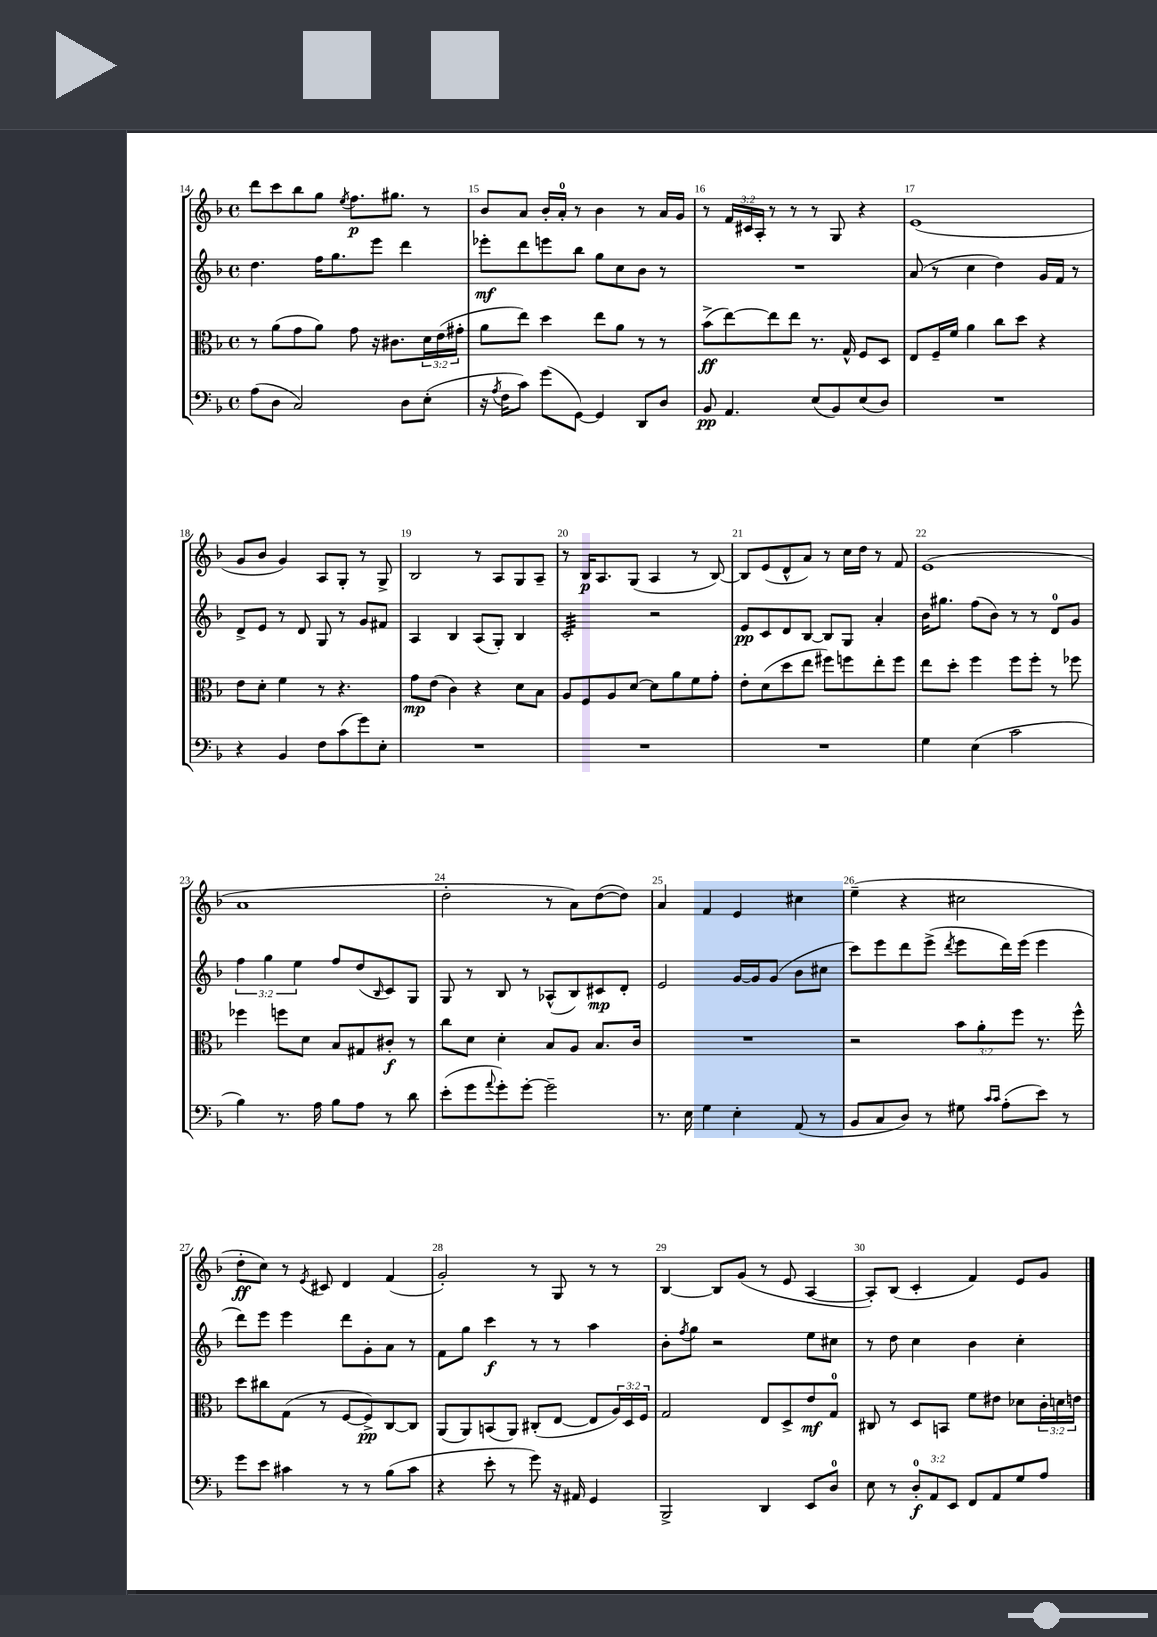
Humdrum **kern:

**kern	**kern	**kern	**kern
*staff4	*staff3	*staff2	*staff1
*clefF4	*clefC3	*clefG2	*clefG2
*k[b-]	*k[b-]	*k[b-]	*k[b-]
*M4/4	*M4/4	*M4/4	*M4/4
*met(c)	*met(c)	*met(c)	*met(c)
(8A	8r	4.dd	8ddd
8D	(8a	.	8ccc
2C)	8g	.	8bb-
.	8a)	16ff	8gg
.	.	8.gg	.
.	.	.	8qee
.	8g	.	8.ff
.	16r	8eee	.
.	8.c#	.	8.gg#
8D	.	4ddd	.
(8E'	24d	.	8r
.	(24e	.	.
.	24g#'	.	.
=	=	=	=
16r	8a	8eee-'	8b-
8qA	.	.	.
16F	.	.	.
8c)	8ee)	8ddd	8a
(8g	4dd	8eee	16b-'
.	.	.	16a'
[8GG)	.	8bb-	8r
4GG]	8ee	8gg	4b-
.	8a	8cc	.
8DD	8r	8b-	8r
8D	8r	8r	16a
.	.	.	16g
=	=	=	=
8BB-	(8b-^	1r	8r
4.AA	[8ee)	.	24f
.	.	.	24c#
.	.	.	24A'
.	8ee]	.	8r
.	8ee	.	8r
(8E	8.r	.	8r
8BB-)	.	.	8G
.	16G^^	.	.
(8E	8F	.	4r
8D)	8D	.	.
=	=	=	=
1r	8E	(8a	(1e
.	16F~	8r	.
.	16f	.	.
.	4a	4cc	.
.	8cc	4dd)	.
.	8dd	.	.
.	4r	16g	.
.	.	16f	.
.	.	8r	.
=	=	=	=
4r	8e	8d^	8g
.	8d'	8e	8b-
4BB-	4f	8r	4g)
.	.	8d	.
8F	8r	8G	8A
(8c	4.r	8r	8G'
8g)	.	8g	8r
8E'	.	8f#	8G^
=	=	=	=
1r	8g	4A	2B-
.	(8e	.	.
.	4c)	4B-	.
.	4r	(8A	8r
.	.	8G')	8A
.	8d	4B-	8G
.	8B-	.	8A~
=	=	=	=
1r	8A	2c'	8r
.	8F	.	16B-
.	.	.	8.A
.	8A	.	.
.	[8d	.	(8G
.	8d]	2r	4A
.	8a	.	.
.	8f	.	8r
.	8g'	.	[8B-)
=	=	=	=
1r	8e'	8e	8B-]
.	(8d	8c	(8e
.	8dd	8d	8d^^
.	8ee	[8B-	8a)
.	8ff#)	8B-]	8r
.	8ff	8G	16cc
.	.	.	16dd
.	8ee'	4a'	8r
.	8ff	.	8f
=	=	=	=
4G	8ee	16b-	(1e
.	.	8.gg#	.
.	8dd'	.	.
(4E	4ff	(8ff	.
.	.	8b-)	.
2c	8ff	8r	.
.	8ff'	8r	.
.	8r	8d	.
.	8ff-	8g	.
=	=	=	=
4B-)	4ff-	6ff	1a
.	.	6gg	.
8.r	8ff	.	.
.	.	6ee	.
.	8d	.	.
16A	.	.	.
8B-	8B-	8ff	.
8A	8G#	(8dd	.
.	.	16qqB-	.
8r	8c#'	8c)	.
8d	8r	8G	.
=	=	=	=
(8e'	8cc	8G	2dd'
8g	8d	8r	.
8qqa	.	.	.
8g')	4d'	8B-	.
[8g'	.	8r	.
2g~]	8B-	(8A-^^	8r
.	8A	8B-)	8a)
.	8.B-	8c#	([8dd
.	.	8d'	8dd])
.	16c	.	.
=	=	=	=
8.r	1r	2e	4a
16E	.	.	.
4G	.	.	4f
4E'	.	[16g	4e
.	.	16g]	.
.	.	(8g	.
(8AA	.	8b-	4cc#
8r	.	8cc#	.
=	=	=	=
8BB-	2r	8ccc)	(4ee~
8C	.	8eee	.
8D)	.	8ddd	4r
8r	.	(8eee^	.
.	.	8qddd	.
8G#	12b-	8eee	2cc#
.	12a'	.	.
16qqc	.	.	.
16qqc	.	.	.
(8A'	.	16ddd)	.
.	12ff	.	.
.	.	(16eee	.
8e)	8.r	4eee	.
8r	.	.	.
.	16ff^^	.	.
=	=	=	=
8g	8dd	8ddd)	8dd'
8e	8cc#	8eee	8cc)
4c#	(8G	4eee	8r
.	.	.	8qe
.	8r	.	8c#
8r	[8F	8ddd	4d
8r	8F^])	8g'	.
(8B-	[8C	8a	(4f
8c#	8C]	8r	.
=	=	=	=
4r	(8AA	8f	2g')
.	8AA)	8gg	.
8e'	(8BB	4ccc	.
8r	8AA)	.	.
8g)	(8C#'	8r	8r
16r	[8E	8r	8G
16AA#	.	.	.
4GG	8E]	4aa	8r
.	24A)	.	8r
.	24D	.	.
.	24F	.	.
=	=	=	=
2BBB-^	2G	8b-'	[4B-
.	.	8qff	.
.	.	8gg	.
.	.	2r	8B-]
.	.	.	(8g
4DD	8E	.	8r
.	8D^	.	8e
8EE	8e	8ee	[4A
8D	8G	8cc#	.
=	=	=	=
8E	8C#	8r	8A'])
8r	8r	8dd	(8B-
12D'	8D	4cc	4c'
12AA	.	.	.
.	8BB	.	.
12EE	.	.	.
8FF	8f	4b-	4f)
8AA	8e#	.	.
8G	8d-	4cc'	8e
8A	24c'	.	8g
.	24d	.	.
.	24e	.	.
==	==	==	==
*-	*-	*-	*-
